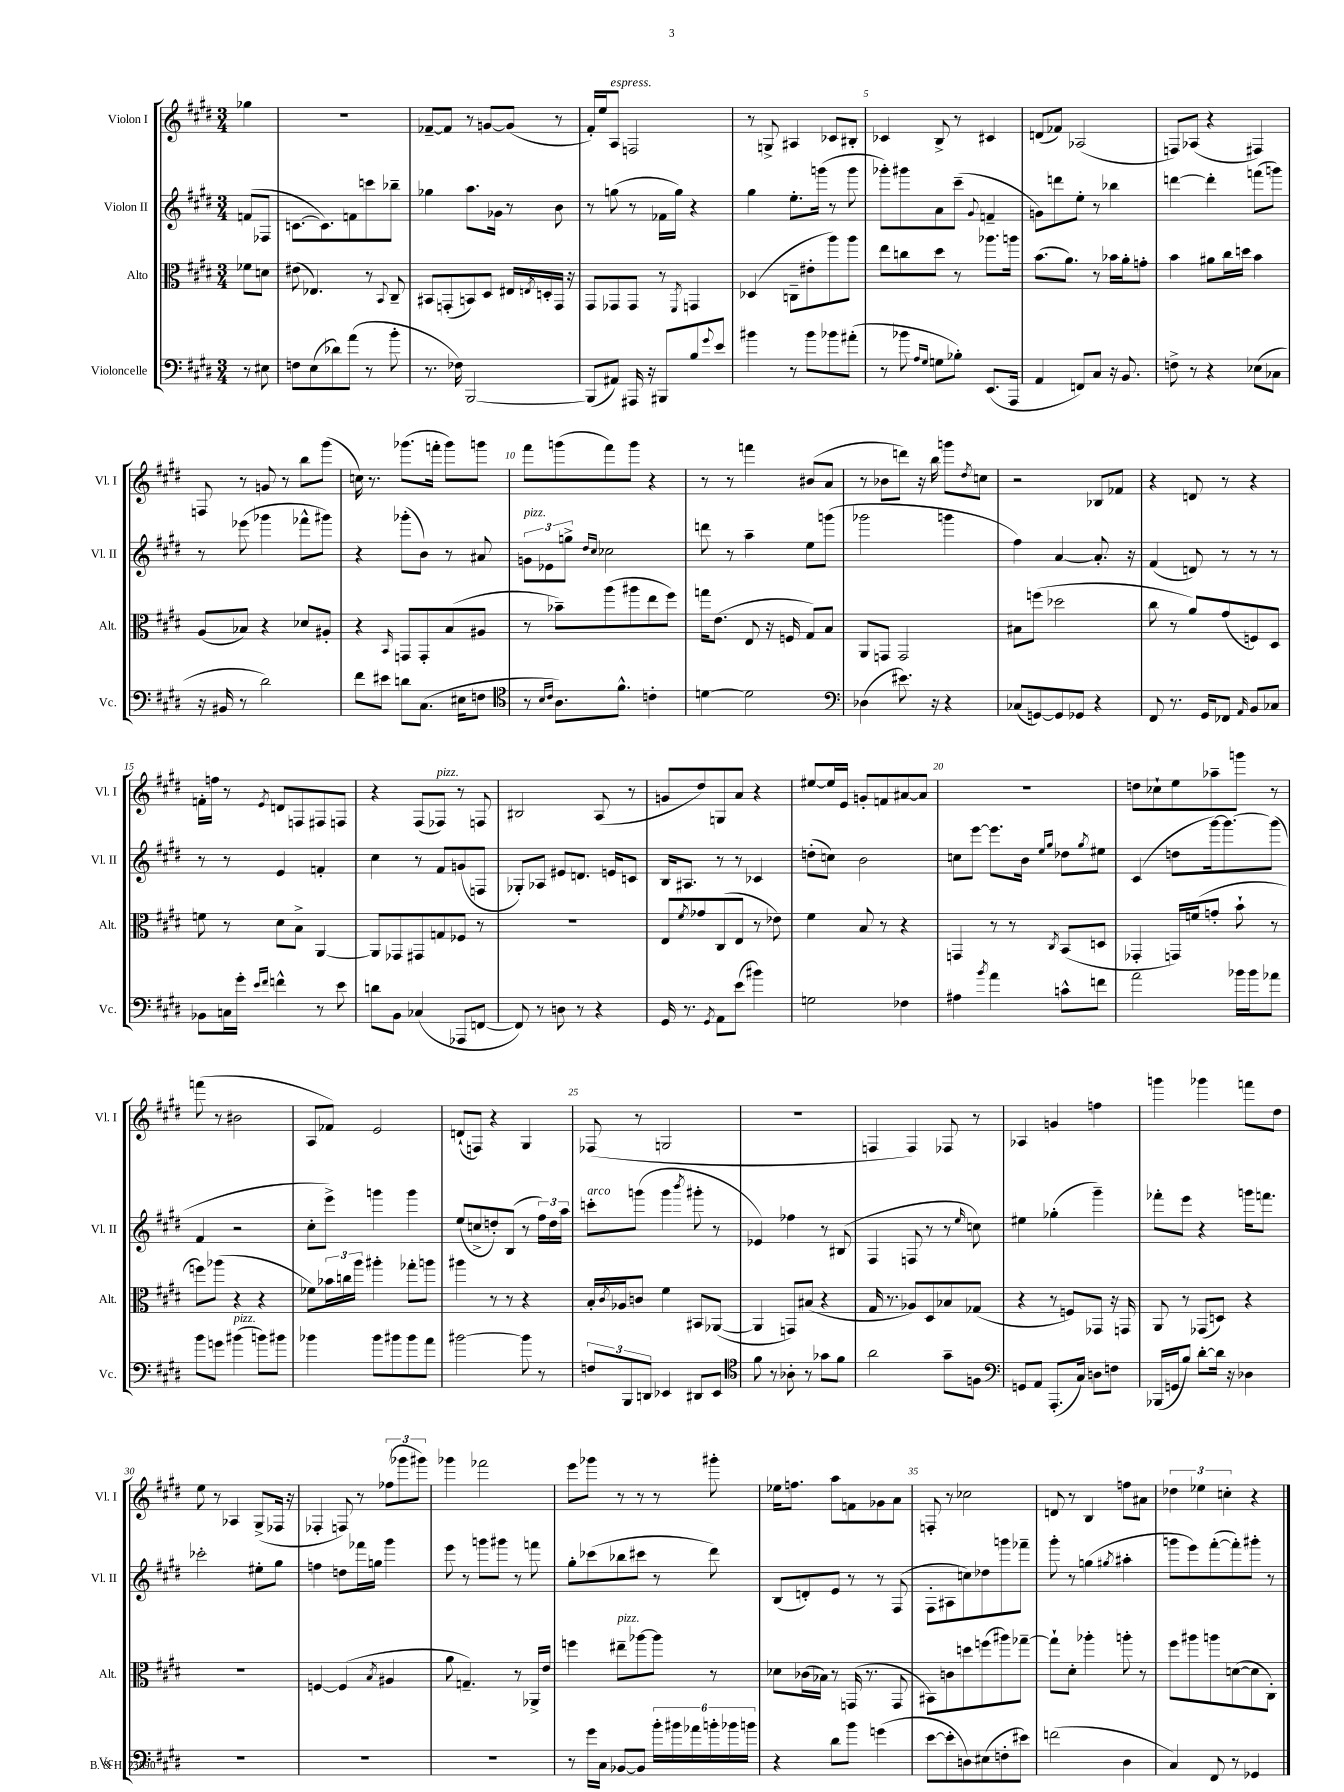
<<
\new StaffGroup <<
\new Staff = "s0" \with { instrumentName = "Violon I" shortInstrumentName = "Vl. I" } {
    \clef treble \key e \major \numericTimeSignature \time 3/4 \partial 4
    ges''4 |
    R2. |
    fes'8~-- fes'8 r8 g'8~ g'8( r8 |
    fis'16-.) e''16 a8^\markup { \italic "espress." } f2 |
    r8 g8-> ais4 ces'8 bis8-. |
    ces'4 b8-> r8 cis'4 |
    d'8( fes'8) aes2( |
    f8) aes8( r4 fis4) |
    f8 r8 g'8 r8 b''8 gis'''8( |
    c''16) r8. ges'''8.( f'''16-. ges'''8) g'''8 |
    fis'''8 g'''8( fis'''8) g'''8 r4 |
    r8 r8 f'''4 bis'8( a'8 |
    r8 bes'8 d'''8) r16 b''16 g'''8 \acciaccatura { dis''8 } c''8 |
    r2 bes8 fes'8 |
    r4 d'8 r8 r4 |
    f'16-. f''16 r8 \acciaccatura { e'8 } d'8 f8 fis8 f8 |
    r4 fis8( fes8^\markup { \italic "pizz." }) r8 f8 |
    bis2 a8( r8 |
    g'8 dis''8) g8 a'8 r4 |
    eis''8~ eis''16 e'16 g'8-. f'8 ais'8~ ais'8 |
    R2. |
    d''8 ces''8-! e''8 aes''8-- g'''8 r8 |
    f'''8( r8 bis'2 |
    a8 fes'8) e'2 |
    d'8-!( f8) r4 gis4 |
    fes8( r8 g2 |
    R2. |
    f4 f4) fes8 r8 |
    aes4 g'4 f''4 |
    g'''4 ges'''4 f'''8 dis''8 |
    e''8 r8 aes4 gis8->( fes16 r16 |
    fes4-. f8) r8 \tuplet 3/2 { fes''8( ges'''8 gis'''8) } |
    ges'''4 fes'''2 |
    e'''8 ges'''8 r8 r8 r8 gis'''8-. |
    ees''16 f''8. a''8 f'8 ges'8 a'8 |
    f8-. r8 ces''2 |
    d'8 r8 b4 f''8 ais'8 |
    \tuplet 3/2 { des''4 ees''4 c''4-. } r4 \bar "|." |
}
\new Staff = "s1" \with { instrumentName = "Violon II" shortInstrumentName = "Vl. II" } {
    \clef treble \key e \major \numericTimeSignature \time 3/4 \partial 4
    f'8( fes8 |
    c'8.~ c'8.) f'8 c'''8 bes''8-- |
    ges''4 a''8. ges'16 r8 b'8 |
    r8 g''8( r8 fes'16 g''16) r4 |
    gis''4 e''8.-. g'''16( r8 g'''8 |
    ges'''8-.) gis'''8 a'8 cis'''8--( \appoggiatura { gis'8 } f'4-- |
    g'8) d'''8 e''8-. r8 bes''4 |
    d'''4~ d'''4-. f'''8( g'''8) |
    r8 ees'''8( ges'''4 fes'''8-^ gis'''8) |
    r4 ges'''8-.( b'8) r8 ais'8 |
    \tuplet 3/2 { g'8^\markup { \italic "pizz." } ees'8 g''8-> } \grace { dis''16 cis''16 } ces''2 |
    d'''8 r8 a''4-- e''8 g'''8( |
    ges'''2 g'''4 |
    fis''4) a'4~ a'8.-. r16 |
    fis'4( d'8) r8 r8 r8 |
    r8 r8 e'4 f'4-. |
    cis''4 r8 fis'8 g'8( f8 |
    ges8-.) aes8 eis'8 d'8. e'16 c'8 |
    b16 ais8. r8 r8 ces'4 |
    d''8-.( c''8) b'2 |
    c''8 e'''8~ e'''8. b'16 \grace { e''16 gis''16 } des''8 \acciaccatura { gis''8 } eis''8 |
    cis'4( d''8 gis'''16~) gis'''8.~ gis'''8( |
    fis'4 r2 |
    cis''8-. e'''8->) g'''4 g'''4 |
    e''8( c''8-> d''8-.) b8( r8 \tuplet 3/2 { fis''16) d''16 a''16 } |
    c'''8-.^\markup { \italic "arco" } g'''8( g'''4 \acciaccatura { b'''8 } gis'''8-. r8 |
    ees'4) fes''4 r8 bis8( |
    fis4 f8 r8 r8 \grace { e''16 } c''8) |
    eis''4 ges''4-.( gis'''4--) |
    fes'''8-. e'''8 r4 g'''16 f'''8. |
    ces'''2-. eis''8-. gis''8 |
    f''4 d''8 fes'''16 g''16 gis'''4 |
    e'''8 r8 g'''8 gis'''8 r8 f'''8 |
    gis''8-. ces'''8( bes''8 cis'''8 r8 dis'''8) |
    b8( d'8-.) e'8 r8 r8 fis8( |
    fis8-. ais8 c''8) des''8 g'''8 fes'''8-- |
    gis'''8-. r8 g''4( \acciaccatura { gis''8 } ais''4-. |
    g'''8 e'''8) fis'''8~-.( fis'''8-.) gis'''8-. r8 \bar "|." |
}
\new Staff = "s2" \with { instrumentName = "Alto" shortInstrumentName = "Alt." } {
    \clef alto \key e \major \numericTimeSignature \time 3/4 \partial 4
    fes'8 d'8 |
    eis'8( ees4.) r8 \appoggiatura { b,8 } cis8-- |
    bis,8 g,8-.( b,8) dis8 eis16 \acciaccatura { e8 } d16-. g,16 r16 |
    gis,8 ges,8 ges,8 r8 \acciaccatura { fis,8 } g,4 |
    des4( c8-- eis'8-. a''8) a''8 |
    e''8 c''8 dis''8 r8 aes''8. a''16 |
    b'8.( a'8.) r8 bes'16 a'16-. g'8-. |
    b'4 ais'8 cis''16 d''16 b'4 |
    a8( bes8) r4 des'8 ais8-. |
    r4 \grace { b,16 } g,8 g,8-. b8( ais8 |
    r8 bes'8--) a''8( ais''8 e''8 fis''8) |
    g''16 e'8.( e8 r16 f16 gis8) b8 |
    a,8 g,8 g,2 |
    bis8 f''8( des''2 |
    cis''8 r8 a'8) gis'8( f8) dis8 |
    f'8 r8 dis'8 b8-> a,4~ |
    a,8 ges,8 gis,8 g8 fes8 r8 |
    R2. |
    e8 \acciaccatura { fis'8 } ges'8 cis8( e8 r8 ees'8) |
    fis'4 b8 r8 r4 |
    g,4 r8 r8 \acciaccatura { cis8 } b,8( d8 |
    ges,4-. g,16) f'16( g'8-. b'8-! r8 |
    f''8) aes''8( r4 r4 |
    fes'8) \tuplet 3/2 { bes'16 c''16 a''16 } ais''4-. ges''8-. a''8 |
    ais''4 r8 r8 r4 |
    b16-. \acciaccatura { cis'8 } aes16 c'8 fis'4 bis,8 aes,8~( |
    aes,4 g,8) bis8( r4 |
    gis16 r8. aes8) dis8 bes8 ges8( |
    r4 r8 f8) ges,8 r16 g,16 |
    a,8 r8 ges,8( d8) r4 |
    R2. |
    f4~ f4( \acciaccatura { b8 } ais4 |
    a'8 g4.--) r8 aes,16-> e'16 |
    f''4 eis''8--^\markup { \italic "pizz." } aes''8~ aes''8 r8 |
    des'8 ces'16( bes16) r8 g,16( r8. g,8 |
    bis,8) c'8 d''8 f''8( ais''8) ges''8~-- |
    ges''8-! dis'8-. aes''4-. a''8-. r8 |
    fis''8 ais''8 a''8 d'8~( d'8 cis8-.) \bar "|." |
}
\new Staff = "s3" \with { instrumentName = "Violoncelle" shortInstrumentName = "Vc." } {
    \clef bass \key e \major \numericTimeSignature \time 3/4 \partial 4
    r8 eis8 |
    f8 e8( des'8) a'8( r8 b'8-. |
    r8. fes16) b,,2~ |
    b,,8( ais,8) ais,,16 r16 bis,,8 b8 \appoggiatura { gis'8 } e'8 |
    bis'4 r8 bis'8 bes'8 ais'8-.( |
    r8 bes'8 \grace { a16 gis16 } g8 bes8-.) e,8.( a,,16 |
    a,4 f,8) cis8 r16 b,8. |
    f8-> r8 r4 ees8( ces8 |
    r16 bis,16 r8 dis'2) |
    fis'8 eis'8 d'8 cis8.( eis16 f8 |
    \clef tenor r8 \grace { b16 cis'16 } a8.) fis'8.-^ c'4-. |
    d'4~ d'2 |
    \clef bass des4( eis'8.) r16 r4 |
    ces8( g,8~) g,8 ges,8 r4 |
    fis,8 r8. gis,16 fes,8 \grace { a,16 } b,8 ces8 |
    bes,8 c16 gis'16-. \grace { e'16 fis'16 } f'4-^ r8 e'8 |
    d'8 b,8 ces4( aes,,8 f,8~ |
    f,8) r8 d8 r8 r4 |
    gis,16 r8. \acciaccatura { gis,8 } a,8 e'8( bis'4) |
    g2 fes4 |
    ais4 \acciaccatura { b'8 } a'4 c'8-^ f'8 |
    a'2 bes'16 bes'16 aes'8 |
    b'8 g'8 bis'4^\markup { \italic "pizz." }( b'8) bis'8 |
    bes'4 bes'8 bis'8 bis'8 a'8 |
    bis'2~ bis'8 r8 |
    \tuplet 3/2 { f8 b,,8 d,8 } ees,4 dis,8 ees,8 |
    \clef tenor fis'8 r8 aes8-. r8 ges'8 fis'8 |
    a'2 gis'8-- f8 |
    \clef bass g,8 a,8 a,,8.-.( cis16) d8 f8 |
    bes,,16( g,16 b8) dis'8~-. dis'16 r16 des4 |
    R2. |
    R2. |
    R2. |
    r8 gis'16 cis16 bes,8~ bes,8 \tuplet 6/4 { b'16-. bis'16 aes'16 b'16-. bes'16 b'16 } |
    r4 dis'8 b'8 g'4( |
    e'8~ e'8-. d8) eis8( f8-. eis'8) |
    f'2( dis4 |
    cis4) fis,8 r8 ges,4 \bar "|." |
}
>>
>>
\layout { \context { \Score \override BarNumber.break-visibility = ##(#f #t #t) barNumberVisibility = #(every-nth-bar-number-visible 5) } }
